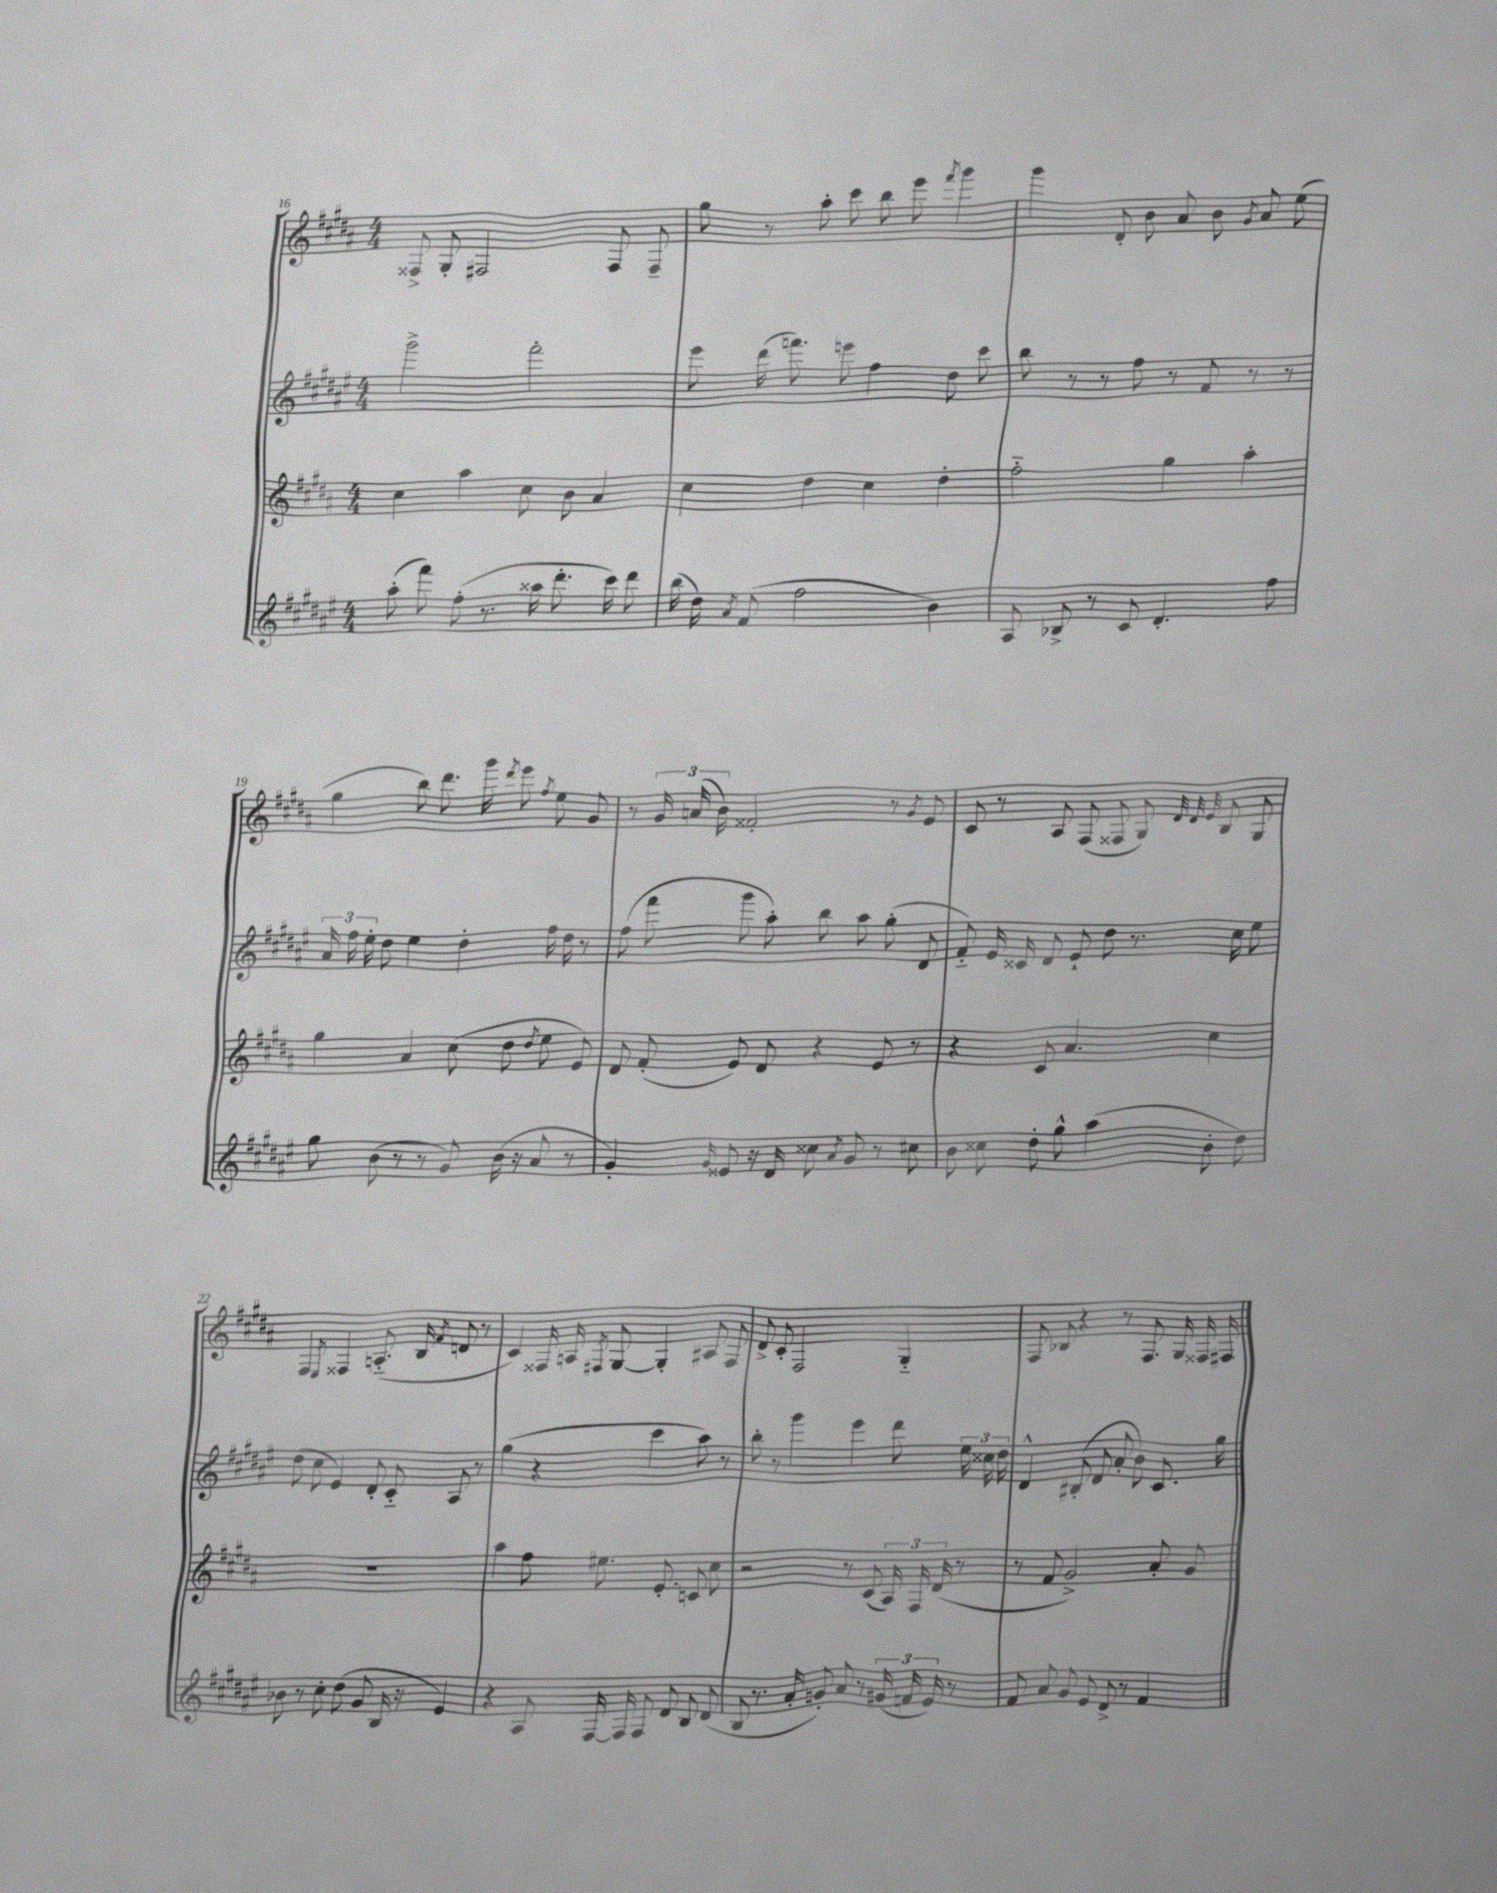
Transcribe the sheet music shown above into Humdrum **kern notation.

**kern	**kern	**kern	**kern
*part4	*part3	*part2	*part1
*staff4	*staff3	*staff2	*staff1
*clefG2	*clefG2	*clefG2	*clefG2
*k[f#c#g#d#a#e#]	*k[f#c#g#d#a#]	*k[f#c#g#d#a#e#]	*k[f#c#g#d#a#]
*M4/4	*M4/4	*M4/4	*M4/4
=16	=16	=16	=16
(8aa#'\	4cc#\	2ggg#^\	8F##X^/
8fff#\)	.	.	8G#'/
(8ff#'\	4aa#\	.	2F#X/
8.r	.	.	.
.	8cc#\	2fff#'\	.
16aa##X\	.	.	.
8.ddd#'\	8b\	.	.
.	4a#/	.	8F#/
16ccc#\)	.	.	.
8ddd#\	.	.	8F#~/
=17	=17	=17	=17
(16bb\	4cc#\	8eee#\	8gg#\
16dd#\)	.	.	.
8qa#/	.	.	.
(8f#/	.	(16ddd#\	8r
.	.	8.fffn\)	.
2ff#\	4dd#\	.	8aa#'\
.	.	8eeen\	8ccc#\
.	4cc#\	4ff#\	8bb\
.	.	.	8eee\
.	.	.	8qfff#/
4b\)	4dd#'\	8dd#\	4ggg#\
.	.	8ccc#\	.
=18	=18	=18	=18
8A#/	2ff#\	8bb\	4ggg#\
8B-X^/	.	8r	.
8r	.	8r	8d#'/
8c#/	.	8ff#\	8b\
4.d#'/	4gg#\	8r	8a#/
.	.	8f#/	8b\
.	.	.	8qg#/
.	4aa#'\	8r	8a#/
8ff#\	.	8r	(8ee\
!!LO:LB:g=z
=19	=19	=19	=19
8gg#\	4gg#\	24a#/	4gg#\
.	.	24ff#\	.
.	.	24ee#'\	.
(8b\	.	8dd#\	.
8r	4a#/	4ee#\	8bb\)
8r	.	.	8.ddd#\
8g#/)	(8cc#\	4dd#'\	.
.	.	.	16ggg#\
.	.	.	8qddd#/
(16b\	8dd#\	.	8eee\
16r	.	.	.
.	8qdd#/	.	8qff#/
8a#/	8ee\	16ff#\	8ee\
.	.	16dd#\	.
8r	8e/)	8r	8g#/
=20	=20	=20	=20
4g#'/)	8d#/	(8ff#\	8r
.	(8f#'/	8fff#\	24g#/
.	.	.	(24an/
.	.	.	24b\)
16qqg#/	.	.	.
8e##X/	8e/)	8ggg#\	2f##X'/
16r	8d#/	8aa#'\)	.
16d#/	.	.	.
8cc##X\	4r	8bb\	.
8qa#/	.	.	.
8g#/	.	8aa#\	.
8r	8e/	(8gg#'\	8r
.	.	.	8qg#/
8cc#X\	8r	8d#/	8e/
=21	=21	=21	=21
8b\	4r	8f#/)	8c#/
8cc##X\	.	16e#/	8r
.	.	16c##X/	.
8dd#'\	8c#/	8d#/	8A#/
8gg#^^\	4.a#/	8e#`/	(8F#/
(4aa#\	.	8dd#\	8F##X/
.	.	8.r	8G#/)
.	.	.	32qqd#/
.	.	.	32qqd#/
.	.	.	32qqe/
8b'\	4cc#\	.	8B/
.	.	16cc#\	.
8dd#\)	.	8ee#\	8G#/
!!LO:LB:g=z
=22	=22	=22	=22
8b-X\	1r	(8dd#\	4F#/
8r	.	8cc#\	.
.	.	.	8qE/
8cc#'\	.	4e#/)	4F##X/
(8dd#\	.	.	.
8g#/	.	8d#'/	(8.An/
16B/	.	8c#/	.
16r	.	.	16B/
.	.	.	8qf#/
4e#/)	.	8A#/	8dn/
.	.	8r	8r
=23	=23	=23	=23
4r	4aa#\	(4gg#\	4c#/)
8A#/	8ff#\	4r	16F##X/
.	.	.	16An/
.	.	.	8qF#X/
[16F#/	8.ee#X\	.	[8G#/
16F#/]	.	.	.
8F#/	.	4ccc#\	4G#'/]
.	8.e'/	.	.
8d#/	.	.	.
8B/	8cn/	8aa#\)	8A#X/
(8d#/	8cc#\	8r	8F#/
=24	=24	=24	=24
8B/	2r	8bb'\	8d#^/
8.r	.	8r	8c#'/
.	.	4ggg#\	2F#/
16a#'/	.	.	.
8gn'/)	.	.	.
8a#/	8r	4eee#\	.
8r	(8c#/	.	.
(24g#X/	24A#/)	8ddd#\	4G#/
24fn/	24F#/	.	.
24e#/)	(24d#/	.	.
8r	8r	24ee#\	.
.	.	24cc##X\	.
.	.	24dd#\	.
=25	=25	=25	=25
8f#/	8r	4d#^^/	8F#/
8a#/	8f#/	.	8B-X/
8g#/	2g#^/)	(8B#X'/	4r
8e#/	.	8d#/	.
8d#^/	.	8a#'/	8r
8r	.	8b\)	8.F#/
4f#/	8a#'/	8.c#/	.
.	.	.	16G#/
.	8g#/	.	16F##X/
.	.	16gg#\	16F#X/
==	==	==	==
*-	*-	*-	*-
